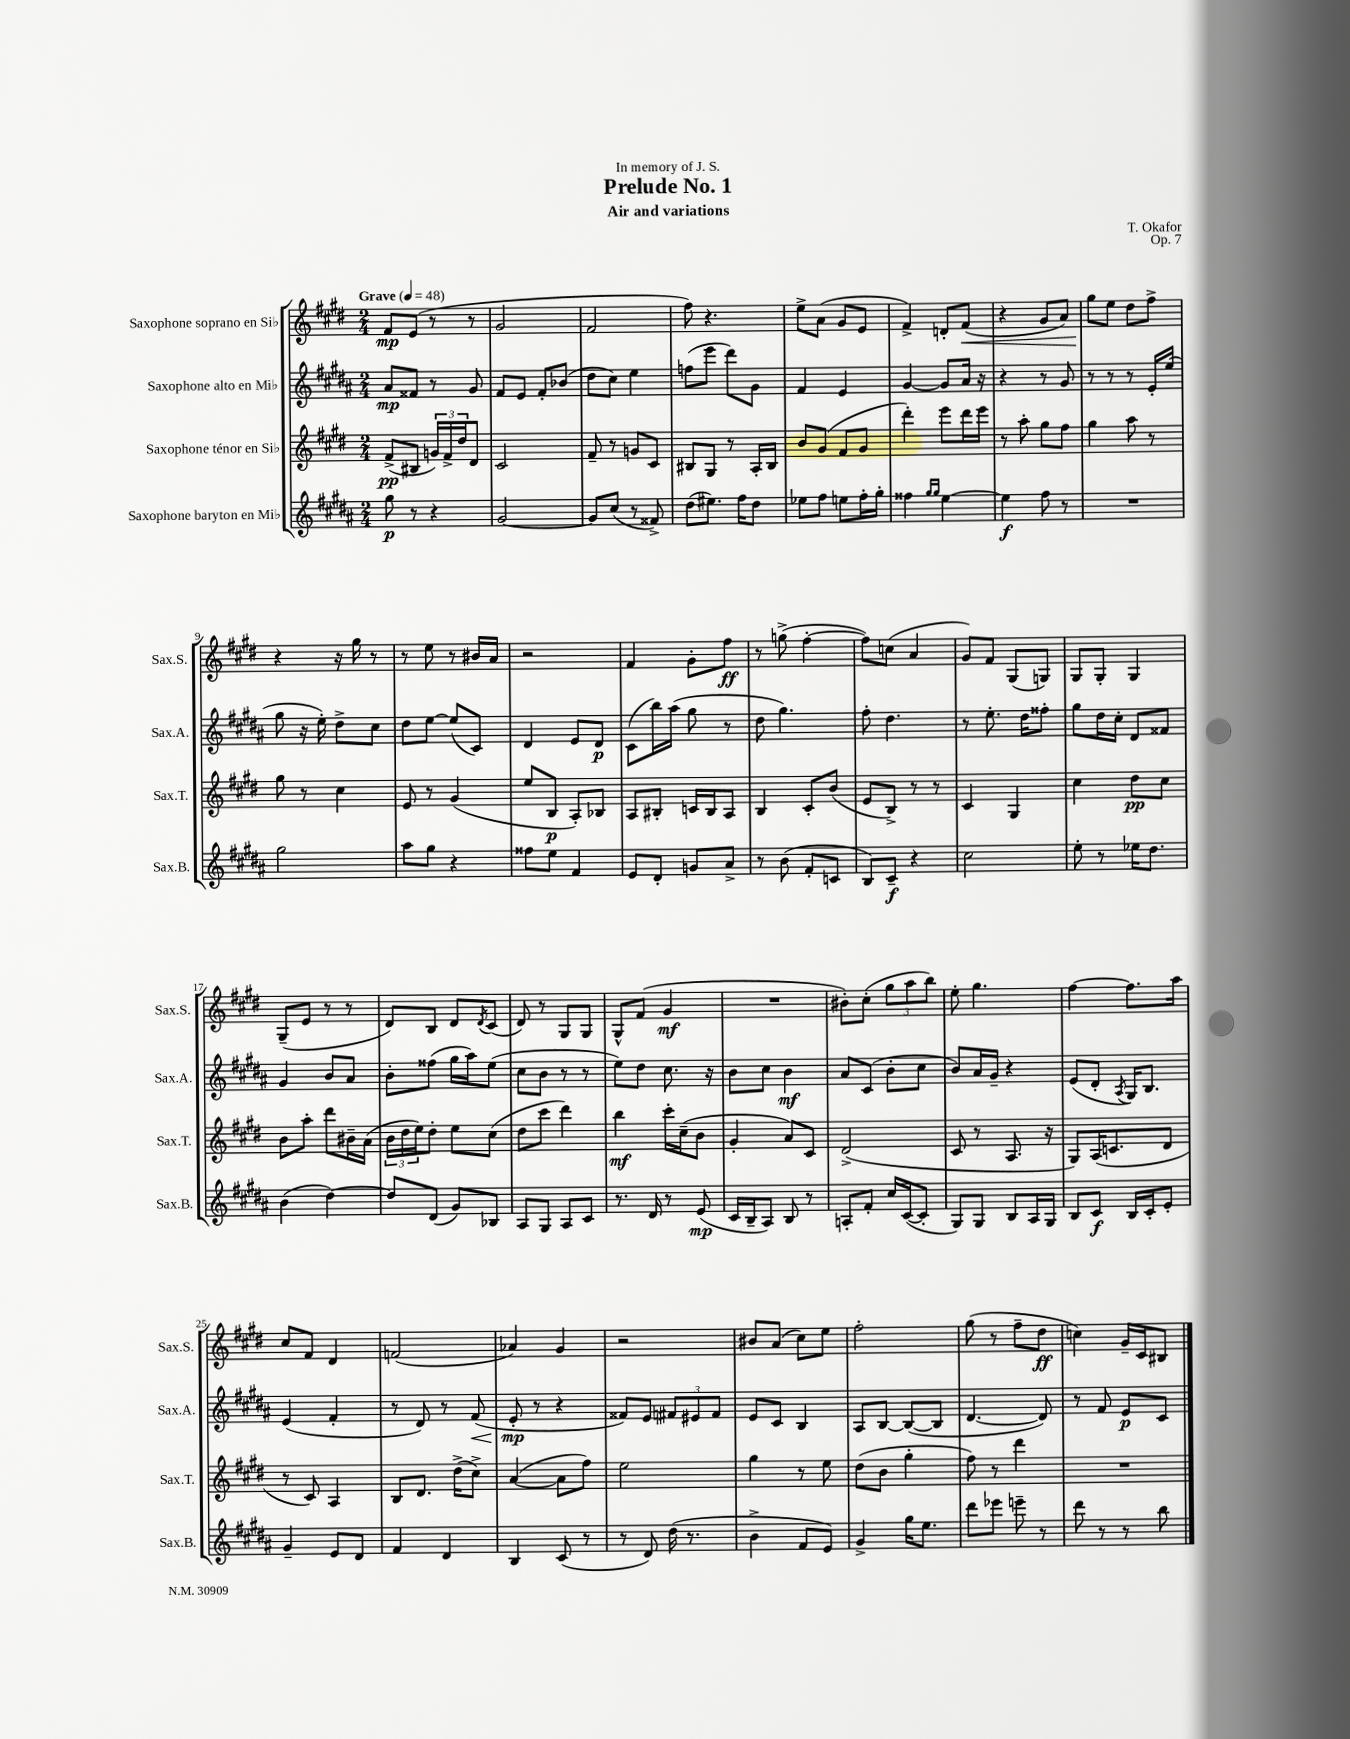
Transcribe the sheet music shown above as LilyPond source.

\header { title = "Prelude No. 1" composer = "T. Okafor" subtitle = "Air and variations" dedication = "In memory of J. S." opus = "Op. 7" }
<<
\new StaffGroup <<
\new Staff = "s0" \with { instrumentName = "Saxophone soprano en Sib" shortInstrumentName = "Sax.S." } {
    \clef treble \key e \major \numericTimeSignature \time 2/4 \tempo "Grave" 4 = 48
    fis'8\mp e'8( r8 r8 |
    gis'2 |
    fis'2 |
    fis''8) r4. |
    e''8-> a'8( gis'8 e'8 |
    fis'4->) d'8-. fis'8\<( |
    r4 gis'8 a'8) |
    gis''8\! e''8 dis''8 fis''8-> |
    r4 r16 gis''16 r8 |
    r8 e''8 r8 bis'16 a'16 |
    r2 |
    fis'4 gis'8-. fis''8\ff |
    r8 g''8->( fis''4~-. |
    fis''8) c''8( a'4 |
    gis'8) fis'8 gis8( g8) |
    gis8 gis8-. gis4 |
    gis8--( e'8 r8 r8 |
    dis'8) b8 dis'8 \acciaccatura { dis'8 } cis'8( |
    dis'8) r8 gis8 gis8 |
    gis8-^ fis'8( gis'4\mf |
    R2 |
    bis'8-.) cis''8-.( \tuplet 3/2 { gis''8 a''8 b''8) } |
    e''8-. gis''4. |
    fis''4~ fis''8. a''16 |
    cis''8 fis'8 dis'4 |
    f'2( |
    aes'4) gis'4 |
    r2 |
    bis'8 a'8( cis''8) e''8 |
    fis''2-. |
    gis''8( r8 fis''8-- dis''8\ff |
    c''4) gis'16-- cis'16 bis8 \bar "|." |
}
\new Staff = "s1" \with { instrumentName = "Saxophone alto en Mib" shortInstrumentName = "Sax.A." } {
    \clef treble \key b \major \numericTimeSignature \time 2/4
    ais'8\mp fisis'8 r8 gis'8 |
    fis'8 e'8 fis'8-. bes'8( |
    dis''8 cis''8) e''4 |
    f''8( e'''8 dis'''8) gis'8 |
    fis'4 e'4 |
    gis'4~ gis'8 ais'16 r16 |
    r4 r8 gis'8 |
    r8 r8 r8 e'16-. e''16( |
    gis''8 r16 e''16-.) dis''8-> cis''8 |
    dis''8 e''8~ e''8( cis'8) |
    dis'4 e'8 dis'8\p |
    cis'8( b''16) ais''16( gis''8 r8 |
    dis''8 gis''4.) |
    fis''8-. dis''4. |
    r8 e''8.-. dis''16 fisis''8-. |
    gis''8 dis''16 cis''16-. dis'8 fisis'8 |
    gis'4 b'8 ais'8 |
    b'8-. fisis''8( gis''16 ais''16) e''8( |
    cis''8 b'8 r8 r8 |
    e''8) dis''8 cis''8. r16 |
    b'8 cis''8 b'4\mf |
    ais'8 cis'8( b'8-. cis''8 |
    b'8) ais'16 gis'16-- r4 |
    e'8( dis'8-. \acciaccatura { ais8 } gis16) b8. |
    e'4( fis'4-. |
    r8 dis'8) r8 fis'8\<( |
    e'8-.\mp\! r8 r4 |
    fisis'8) e'8 \tuplet 3/2 { fis'8 eis'8 fis'8 } |
    e'8 cis'8 b4 |
    ais8 b8~ b8~( b8 |
    dis'4.~ dis'8) |
    r8 fis'8 e'8\p cis'8 \bar "|." |
}
\new Staff = "s2" \with { instrumentName = "Saxophone ténor en Sib" shortInstrumentName = "Sax.T." } {
    \clef treble \key e \major \numericTimeSignature \time 2/4
    fis'8->\pp( bis8 \tuplet 3/2 { g'16) fis'16-> dis''16 } dis'8 |
    cis'2 |
    fis'8-- r8 g'8 cis'8 |
    bis8 gis8 r8 a16-. bis16 |
    b'8 gis'8( fis'8 gis'8 |
    dis'''4-.) e'''8 dis'''16 e'''16 |
    r8 a''8-. gis''8 fis''8 |
    gis''4 a''8 r8 |
    gis''8 r8 cis''4 |
    e'8 r8 gis'4( |
    e''8 b8\p a8-.) bes8 |
    a8 bis8-. c'16 bis16 a8 |
    b4 cis'8-. b'8( |
    e'8 b8->) r8 r8 |
    cis'4 gis4 |
    cis''4 dis''8\pp cis''8 |
    b'8 a''8-. dis'''8 bis'16-- a'16( |
    \tuplet 3/2 { b'16 dis''16 e''16) } dis''8-. e''8 cis''8( |
    dis''8 cis'''8 dis'''4) |
    b''4\mf cis'''16-. cis''16--( b'8 |
    gis'4-. a'8) cis'8 |
    dis'2->( |
    cis'8 r8 a8. r16 |
    gis8) a16( c'8. dis'8 |
    r8 cis'8) a4 |
    b8 dis'8. dis''16->( cis''8->) |
    a'4~( a'8 fis''8) |
    e''2 |
    gis''4 r8 e''8 |
    dis''8( b'8 gis''4-. |
    fis''8) r8 dis'''4 |
    R2 \bar "|." |
}
\new Staff = "s3" \with { instrumentName = "Saxophone baryton en Mib" shortInstrumentName = "Sax.B." } {
    \clef treble \key b \major \numericTimeSignature \time 2/4
    gis''8\p r8 r4 |
    gis'2~ |
    gis'8 cis''8( r8 fisis'8->) |
    dis''8( eis''8.) fis''16 dis''8 |
    ees''8 fis''8 e''8 fis''16-. gis''16-. |
    fisis''4 \grace { gis''16 gis''16 } e''4~ |
    e''4\f fis''8 r8 |
    R2 |
    gis''2 |
    ais''8 gis''8 r4 |
    fisis''8 e''8 fis'4 |
    e'8 dis'8-. g'8 ais'8-> |
    r8 b'8( fis'8-. c'8 |
    b8) cis'8--\f r4 |
    cis''2 |
    e''8-. r8 ees''16 dis''8. |
    b'4( dis''4~) |
    dis''8 dis'8( gis'8) bes8 |
    ais8 gis8 ais8 cis'8 |
    r8. dis'16 r8 e'8\mp( |
    cis'16 b16-- ais8) b8 r8 |
    a8-. fis'8-. cis''16 cis'16~( cis'8-. |
    gis8) gis8 b8 ais16 gis16 |
    b8 cis'8\f b16 cis'16-. e'8-. |
    gis'4-- e'8 dis'8 |
    fis'4 dis'4 |
    b4 cis'8( r8 |
    r8 dis'8) dis''16( r8. |
    b'4-> fis'8 e'8) |
    gis'4-> gis''16 e''8. |
    dis'''8 ees'''8 e'''8-- r8 |
    dis'''8 r8 r8 b''8 \bar "|." |
}
>>
>>
